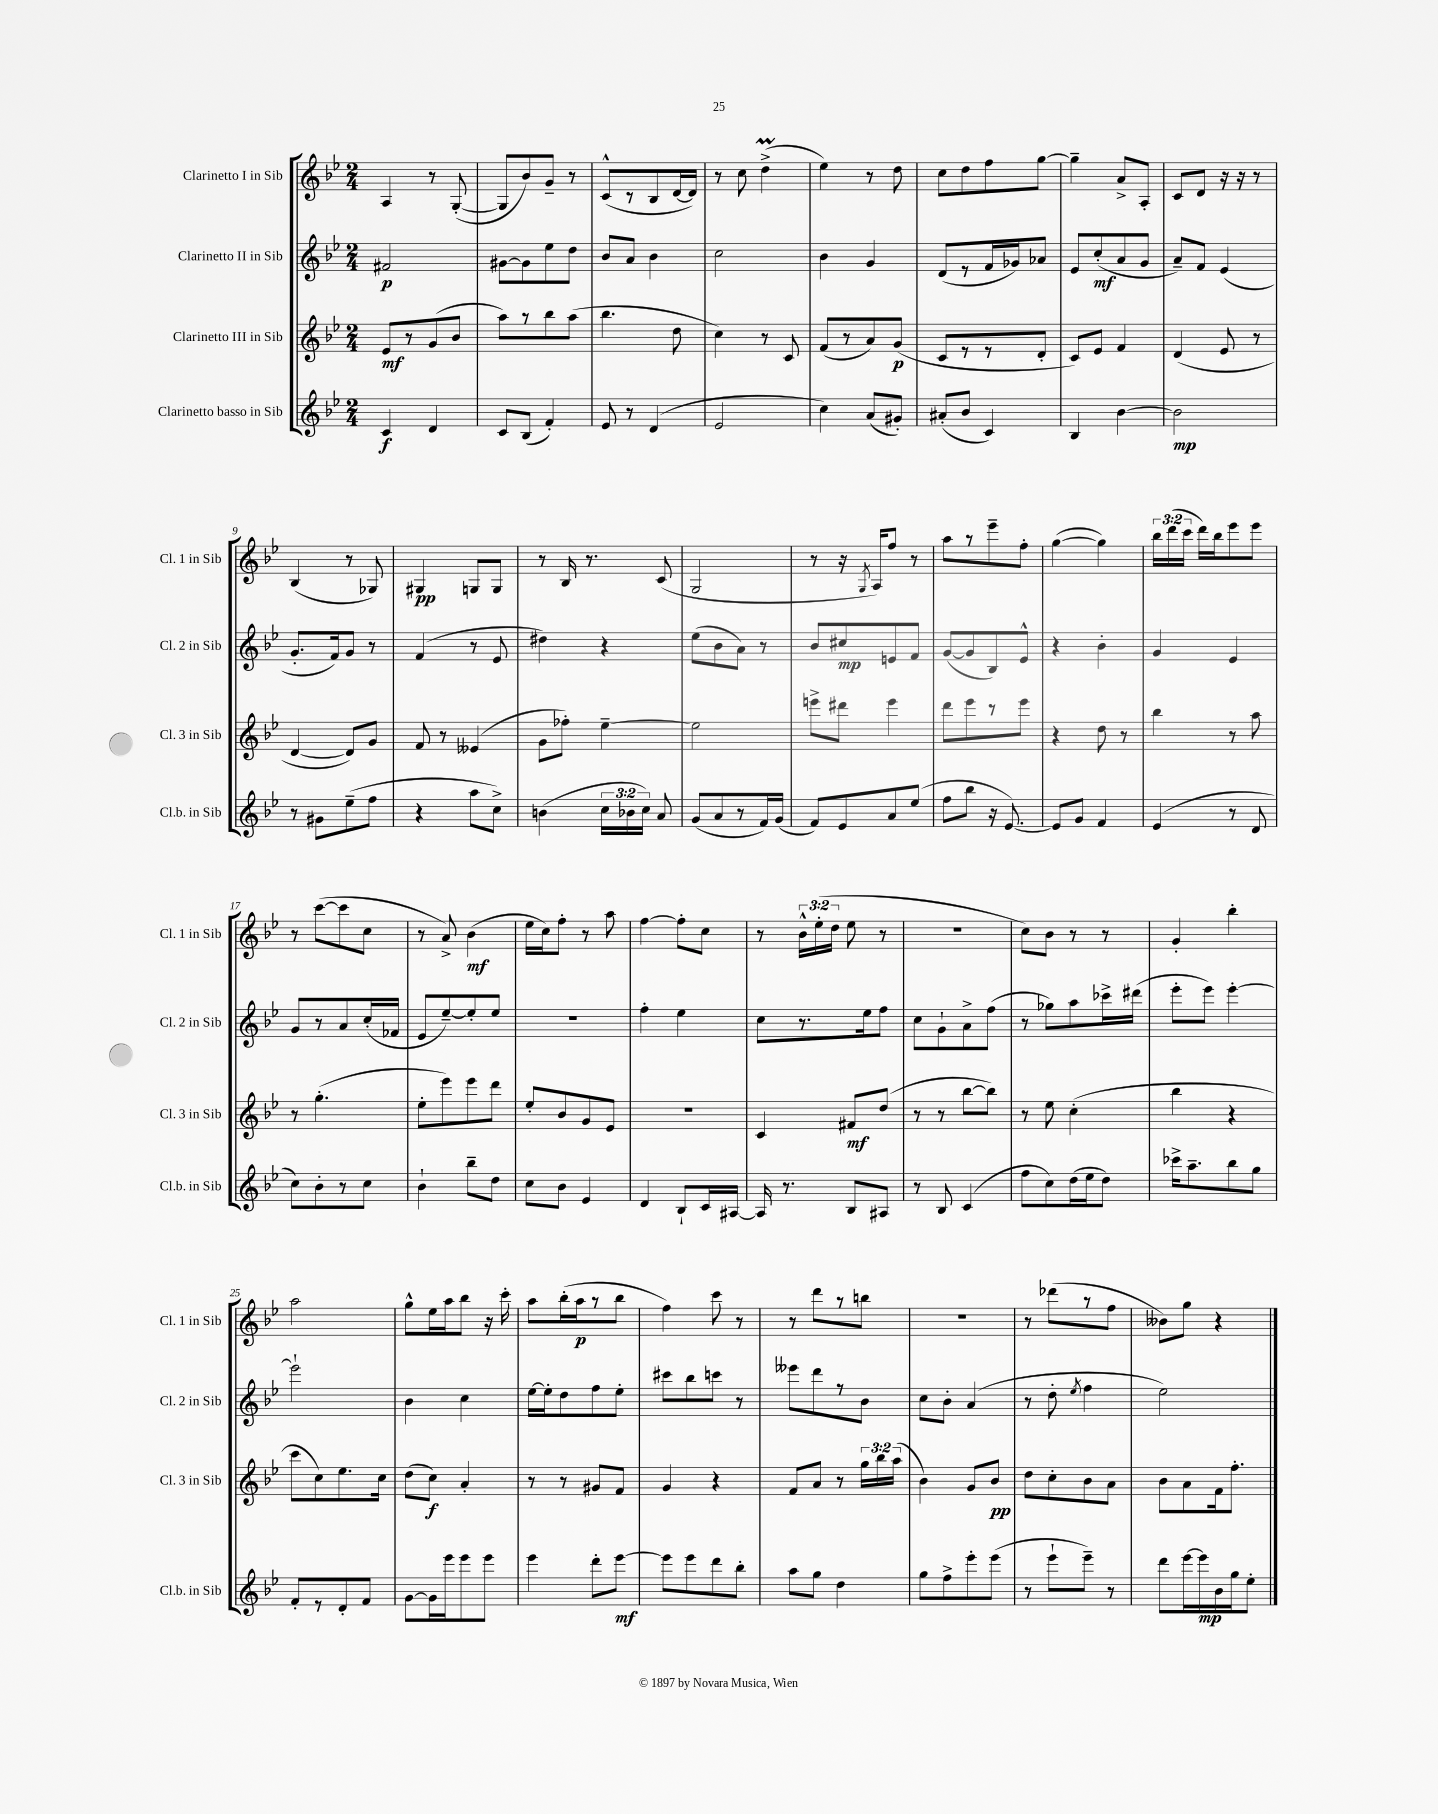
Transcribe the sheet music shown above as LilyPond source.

<<
\new StaffGroup <<
\new Staff = "s0" \with { instrumentName = "Clarinetto I in Sib" shortInstrumentName = "Cl. 1 in Sib" } {
    \clef treble \key bes \major \numericTimeSignature \time 2/4 \override Staff.TupletNumber.text = #tuplet-number::calc-fraction-text
    \autoBeamOff a4 r8 g8~-.( |
    g8[ bes'8) g'8]-- r8 |
    c'8[-^( r8 bes8 d'16~ d'16]) |
    r8 c''8 d''4->\prall( |
    ees''4) r8 d''8 |
    c''8[ d''8 f''8 g''8]~ |
    g''4-- a'8[-> a8]-. |
    c'8[ d'8] r16 r16 r8 |
    bes4( r8 ges8) |
    gis4\pp g8[ g8] |
    r8 bes16 r8. c'8( |
    g2 |
    r8 r16 \acciaccatura { g8 } a16[) f''8] r8 |
    a''8[ r8 ees'''8-- f''8]-. |
    g''4~( g''4) |
    \tuplet 3/2 { bes''16[ d'''16( c'''16] } d'''16[) bes''16 ees'''8 ees'''8] |
    r8 c'''8[~( c'''8 c''8] |
    r8 a'8->) bes'4\mf( |
    ees''16[ c''16) f''8]-. r8 a''8 |
    f''4~ f''8[-. c''8] |
    r8 \tuplet 3/2 { bes'16[-^ ees''16-.( d''16] } ees''8 r8 |
    r2 |
    c''8[) bes'8] r8 r8 |
    g'4-. bes''4-. |
    a''2 |
    g''8[-^ ees''16 a''16 bes''8] r16 c'''16-. |
    a''8[ bes''16-.( a''16\p r8 bes''8] |
    f''4) c'''8 r8 |
    r8 d'''8[ r8 b''8] |
    r2 |
    r8 des'''8[( r8 f''8] |
    beses'8[) g''8] r4 \bar "|." |
}
\new Staff = "s1" \with { instrumentName = "Clarinetto II in Sib" shortInstrumentName = "Cl. 2 in Sib" } {
    \clef treble \key bes \major \numericTimeSignature \time 2/4
    \autoBeamOff fis'2\p |
    gis'8[~ gis'8 ees''8 d''8] |
    bes'8[ a'8] bes'4 |
    c''2 |
    bes'4 g'4 |
    d'8[( r8 f'16 ges'16) aes'8] |
    ees'8[ c''8-.\mf( a'8 g'8] |
    a'8[--) f'8] ees'4( |
    g'8.[-. f'16) g'8] r8 |
    f'4( r8 ees'8 |
    dis''4) r4 |
    ees''8[( bes'8 a'8]) r8 |
    bes'8[ cis''8\mp e'8 f'8] |
    g'8[~( g'8 bes8) ees'8]-^ |
    r4 bes'4-. |
    g'4 ees'4 |
    g'8[ r8 a'8 c''16-.( fes'16] |
    ees'8[ ees''8~--) ees''8-. ees''8] |
    r2 |
    f''4-. ees''4 |
    c''8[ r8. ees''16 f''8] |
    c''8[ g'8-! a'8-> f''8]( |
    r8 ges''8[) a''8 ces'''16-> dis'''16]( |
    ees'''8[-. ees'''8]) ees'''4~-. |
    ees'''2-! |
    bes'4 c''4 |
    ees''16[~ ees''16-. d''8 f''8 ees''8]-. |
    cis'''8[ bes''8 c'''8] r8 |
    eeses'''8[ d'''8 r8 bes'8] |
    c''8[ bes'8]-. a'4( |
    r8 d''8-. \acciaccatura { ees''8 } f''4 |
    ees''2) \bar "|." |
}
\new Staff = "s2" \with { instrumentName = "Clarinetto III in Sib" shortInstrumentName = "Cl. 3 in Sib" } {
    \clef treble \key bes \major \numericTimeSignature \time 2/4 \override Staff.TupletNumber.text = #tuplet-number::calc-fraction-text
    \autoBeamOff ees'8[\mf r8 g'8( bes'8] |
    a''8[) r8 bes''8 a''8]( |
    bes''4. d''8 |
    c''4) r8 c'8 |
    f'8[( r8 a'8) g'8]\p( |
    c'8[ r8 r8 d'8]-. |
    c'8[) ees'8] f'4 |
    d'4( ees'8 r8 |
    d'4~ d'8[) g'8] |
    f'8 r8 eeses'4( |
    g'8[ fes''8]-.) ees''4~-- |
    ees''2 |
    e'''8[-> dis'''8] e'''4 |
    d'''8[ ees'''8 r8 ees'''8] |
    r4 d''8 r8 |
    bes''4 r8 a''8 |
    r8 g''4.-.( |
    ees''8[-. ees'''8) ees'''8 d'''8] |
    ees''8[-. bes'8 g'8 ees'8] |
    r2 |
    c'4 fis'8[\mf d''8]( |
    r8 r8 bes''8[~ bes''8]) |
    r8 ees''8 c''4-.( |
    bes''4 r4 |
    c'''8[ c''8) ees''8. c''16] |
    d''8[( c''8]\f) a'4-. |
    r8 r8 gis'8[ f'8] |
    g'4 r4 |
    f'8[ a'8] r8 \tuplet 3/2 { g''16[ bes''16 a''16]( } |
    bes'4) g'8[ bes'8]\pp |
    d''8[ c''8-. bes'8 a'8] |
    bes'8[ a'8 f'16 f''8.]-. \bar "|." |
}
\new Staff = "s3" \with { instrumentName = "Clarinetto basso in Sib" shortInstrumentName = "Cl.b. in Sib" } {
    \clef treble \key bes \major \numericTimeSignature \time 2/4 \override Staff.TupletNumber.text = #tuplet-number::calc-fraction-text
    \autoBeamOff c'4\f d'4 |
    c'8[ bes8]( f'4-.) |
    ees'8 r8 d'4( |
    ees'2 |
    c''4) a'8[( gis'8]-.) |
    ais'8[-.( bes'8] c'4) |
    bes4 bes'4~ |
    bes'2\mp |
    r8 gis'8[ ees''8--( f''8] |
    r4 a''8[ c''8]->) |
    b'4( \tuplet 3/2 { c''16[ bes'16 c''16]) } a'8 |
    g'8[( a'8 r8 f'16) g'16]( |
    f'8[) ees'8 a'8 ees''8]( |
    f''8[ bes''8] r16 ees'8.~) |
    ees'8[ g'8] f'4 |
    ees'4( r8 d'8 |
    c''8[) bes'8-. r8 c''8] |
    bes'4-! bes''8[-- d''8] |
    c''8[ bes'8] ees'4 |
    d'4 bes8[-! c'16 ais16]~ |
    ais16 r8. bes8[ ais8] |
    r8 bes8 c'4( |
    f''8[ c''8) d''16( ees''16 d''8]) |
    ces'''16[-> a''8.-- bes''8 g''8] |
    f'8[-. r8 d'8-. f'8] |
    g'8[~ g'16 ees'''16 ees'''8 ees'''8] |
    ees'''4 d'''8[-. ees'''8]~\mf |
    ees'''8[ ees'''8 d'''8 bes''8]-. |
    a''8[ g''8] d''4 |
    g''8[ f''8-> ees'''8-. ees'''8]( |
    r8 ees'''8[-! ees'''8]--) r8 |
    d'''8[ ees'''16~ ees'''16\mp bes'16 g''16 ees''8]-. \bar "|." |
}
>>
>>
